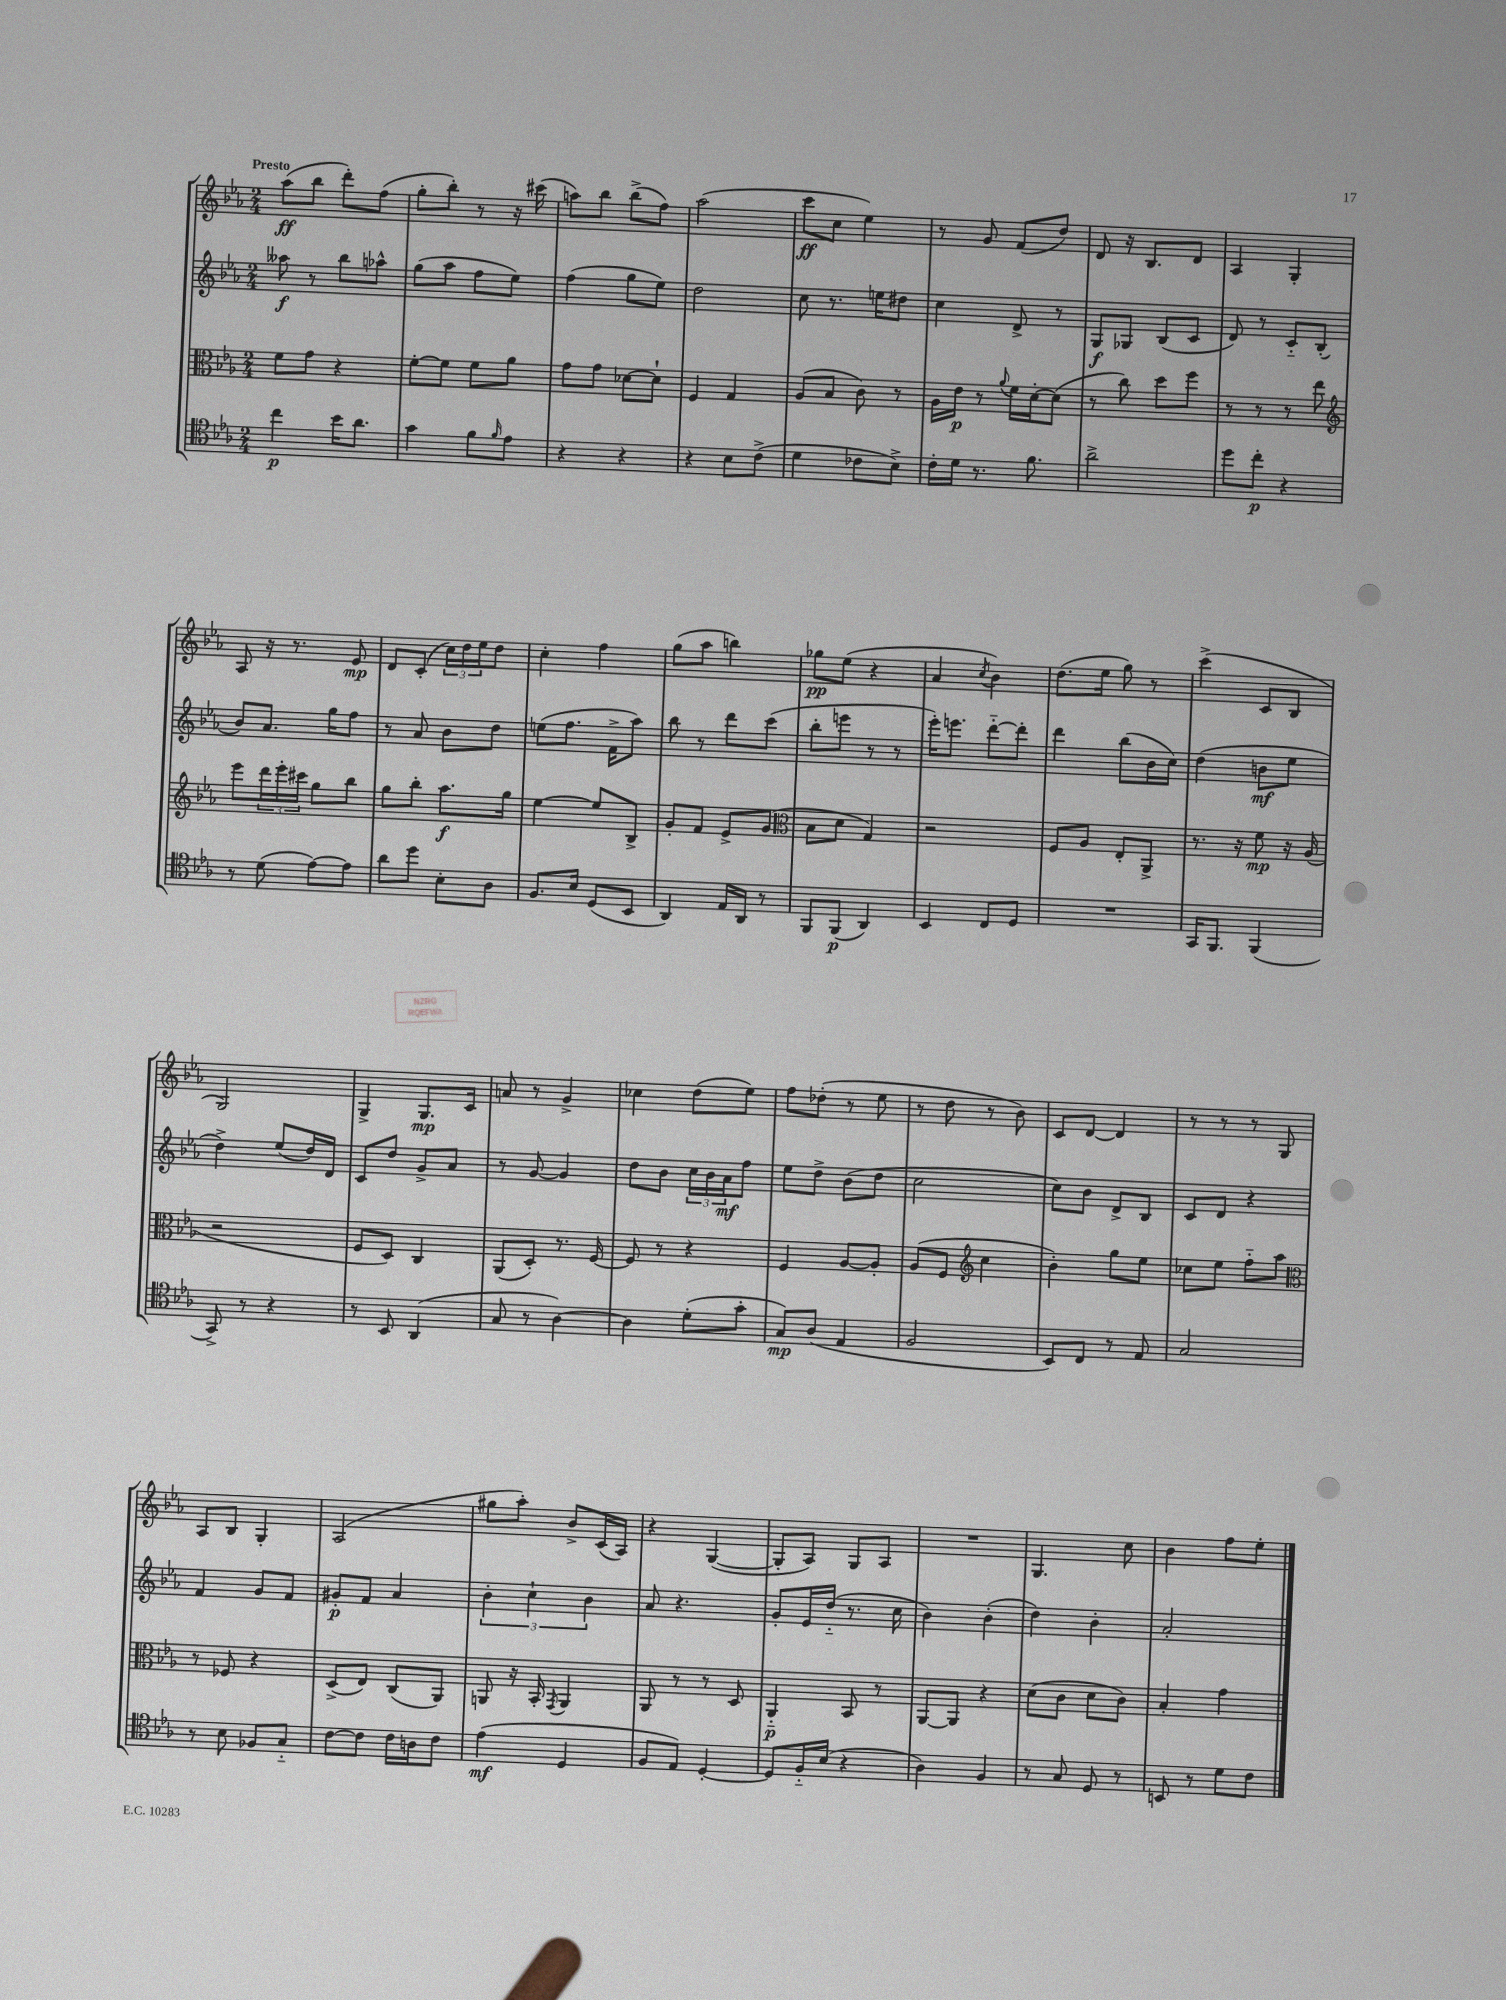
<<
\new StaffGroup <<
\new Staff = "s0" {
    \clef treble \key ees \major \numericTimeSignature \time 2/4 \tempo "Presto"
    aes''8\ff( bes''8 d'''8-.) f''8( |
    g''8-. bes''8-.) r8 r16 cis'''16( |
    a''8) bes''8 bes''8->( f''8) |
    aes''2( |
    c'''8\ff c''8 ees''4) |
    r8 g'8 f'8( d''8) |
    d'8 r16 bes8. d'8 |
    aes4 g4-. |
    aes8 r16 r8. ees'8\mp |
    d'8 c'8-.( \tuplet 3/2 { c''16) d''16 ees''16 } d''8 |
    c''4-. f''4 |
    g''8( aes''8 b''4) |
    ges''8\pp ees''8( r4 |
    aes'4 \acciaccatura { c''8 } bes'4) |
    d''8.( ees''16 g''8) r8 |
    c'''4->( c'8 bes8 |
    g2) |
    g4-> g8.\mp c'16 |
    a'8 r8 g'4-> |
    ces''4 d''8( ees''8) |
    f''8 des''8-.( r8 ees''8 |
    r8 d''8 r8 bes'8) |
    c'8 d'8~ d'4 |
    r8 r8 r8 g8 |
    aes8 bes8 g4-. |
    aes2( |
    gis''8 aes''8-.) bes'8-> c'16( aes16) |
    r4 g4~( |
    g8-. aes8) g8 aes8 |
    R2 |
    g4. c''8 |
    bes'4 f''8 ees''8-. \bar "|." |
}
\new Staff = "s1" {
    \clef treble \key ees \major \numericTimeSignature \time 2/4
    aeses''8\f r8 bes''8 aes''8-^ |
    g''8( aes''8 f''8 ees''8) |
    f''4( g''8 ees''8) |
    d''2 |
    c''8 r8. e''16 dis''8 |
    c''4 d'8-> r8 |
    g8\f ges8 bes8( c'8 |
    d'8) r8 c'8-_ bes8-.( |
    bes'8) aes'8. g''16 f''8 |
    r8 aes'8 bes'8 d''8 |
    e''8( f''8. f'16-> aes''8) |
    bes''8 r8 d'''8 c'''8( |
    bes''8-. e'''8 r8 r8 |
    ees'''16-.) e'''8. d'''8~-_ d'''8-. |
    d'''4 bes''8( bes'16 c''16) |
    d''4( b'8\mf ees''8 |
    d''4->) ees''8( d''16) d'16 |
    c'8 d''8 g'8-> aes'8 |
    r8 g'8~ g'4 |
    d''8 bes'8 \tuplet 3/2 { c''16 bes'16 aes'16\mf } f''8 |
    ees''8 d''8-> bes'8( d''8 |
    c''2 |
    c''8) bes'8 d'8-> bes8 |
    c'8 d'8 r4 |
    f'4 g'8 f'8 |
    gis'8-.\p f'8 aes'4 |
    \tuplet 3/2 { bes'4-. c''4-! bes'4 } |
    aes'8 r4. |
    g'8-. ees'16 d''16-_( r8. c''16 |
    bes'4) bes'4-.( |
    d''4) bes'4-. |
    aes'2-. \bar "|." |
}
\new Staff = "s2" {
    \clef alto \key ees \major \numericTimeSignature \time 2/4
    f'8 g'8 r4 |
    f'8~-. f'8 f'8 aes'8 |
    g'8 g'8 des'8~ des'8-! |
    f4 g4 |
    aes8( bes8 c'8) r8 |
    aes16 ees'16\p r8 \appoggiatura { aes'8 } f'16 d'16~-. d'8( |
    r8 c''8) d''8 f''8 |
    r8 r8 r8 ees''8 |
    \clef treble ees'''8 \tuplet 3/2 { d'''16 ees'''16-. cis'''16 } g''8 bes''8 |
    g''8 bes''8-. aes''8.\f g''16 |
    ees''4~ ees''8 bes8-> |
    g'8-. f'8 ees'8-> g'8( |
    \clef alto bes8 d'8 g4) |
    r2 |
    f8 aes8 ees8-. aes,8-> |
    r8. r16 f'8\mp r16 aes16( |
    r2 |
    f8 d8) c4 |
    aes,8( d8-.) r8. f16~ |
    f8 r8 r4 |
    f4 aes8~ aes8-. |
    aes8( f8 \clef treble c''4 |
    bes'4-.) g''8 ees''8 |
    ces''8 ees''8 f''8-_ aes''8 |
    \clef alto r8 fes8 r4 |
    d8->( ees8) c8( aes,8) |
    a,8 r16 bes,16-. \acciaccatura { g,8 } a,4 |
    aes,8 r8 r8 d8 |
    aes,4-_\p bes,8 r8 |
    aes,8~ aes,8 r4 |
    d'8( c'8 d'8 c'8) |
    bes4-. g'4 \bar "|." |
}
\new Staff = "s3" {
    \clef tenor \key ees \major \numericTimeSignature \time 2/4
    c''4\p bes'16 aes'8. |
    g'4 f'8 \grace { f'16 } ees'8 |
    r4 r4 |
    r4 bes8 c'8->( |
    d'4 ces'8 bes8->) |
    c'16-. d'16 r8. f'8. |
    aes'2-> |
    d''8 c''8-.\p r4 |
    r8 d'8( ees'8~) ees'8 |
    aes'8 d''8 bes8-. aes8 |
    f8. bes16 d8( bes,8 |
    aes,4) ees16 aes,16 r8 |
    f,8 f,8\p( aes,4) |
    bes,4 c8 d8 |
    R2 |
    g,16 f,8. f,4( |
    g,8->) r8 r4 |
    r8 bes,8 aes,4( |
    g8 r8 aes4~) |
    aes4 d'8-.( g'8-. |
    g8\mp) aes8( ees4 |
    f2 |
    bes,8) c8 r8 ees8 |
    g2 |
    r8 bes8 fes8 g8-_ |
    c'8~ c'8 c'16 a16 c'8 |
    ees'4\mf( d4 |
    f8 ees8) d4~-. |
    d8 f16-_ bes16( r4 |
    aes4) f4 |
    r8 g8 d8 r8 |
    b,8 r8 d'8 c'8 \bar "|." |
}
>>
>>
\layout { \context { \Score \remove "Bar_number_engraver" } }
